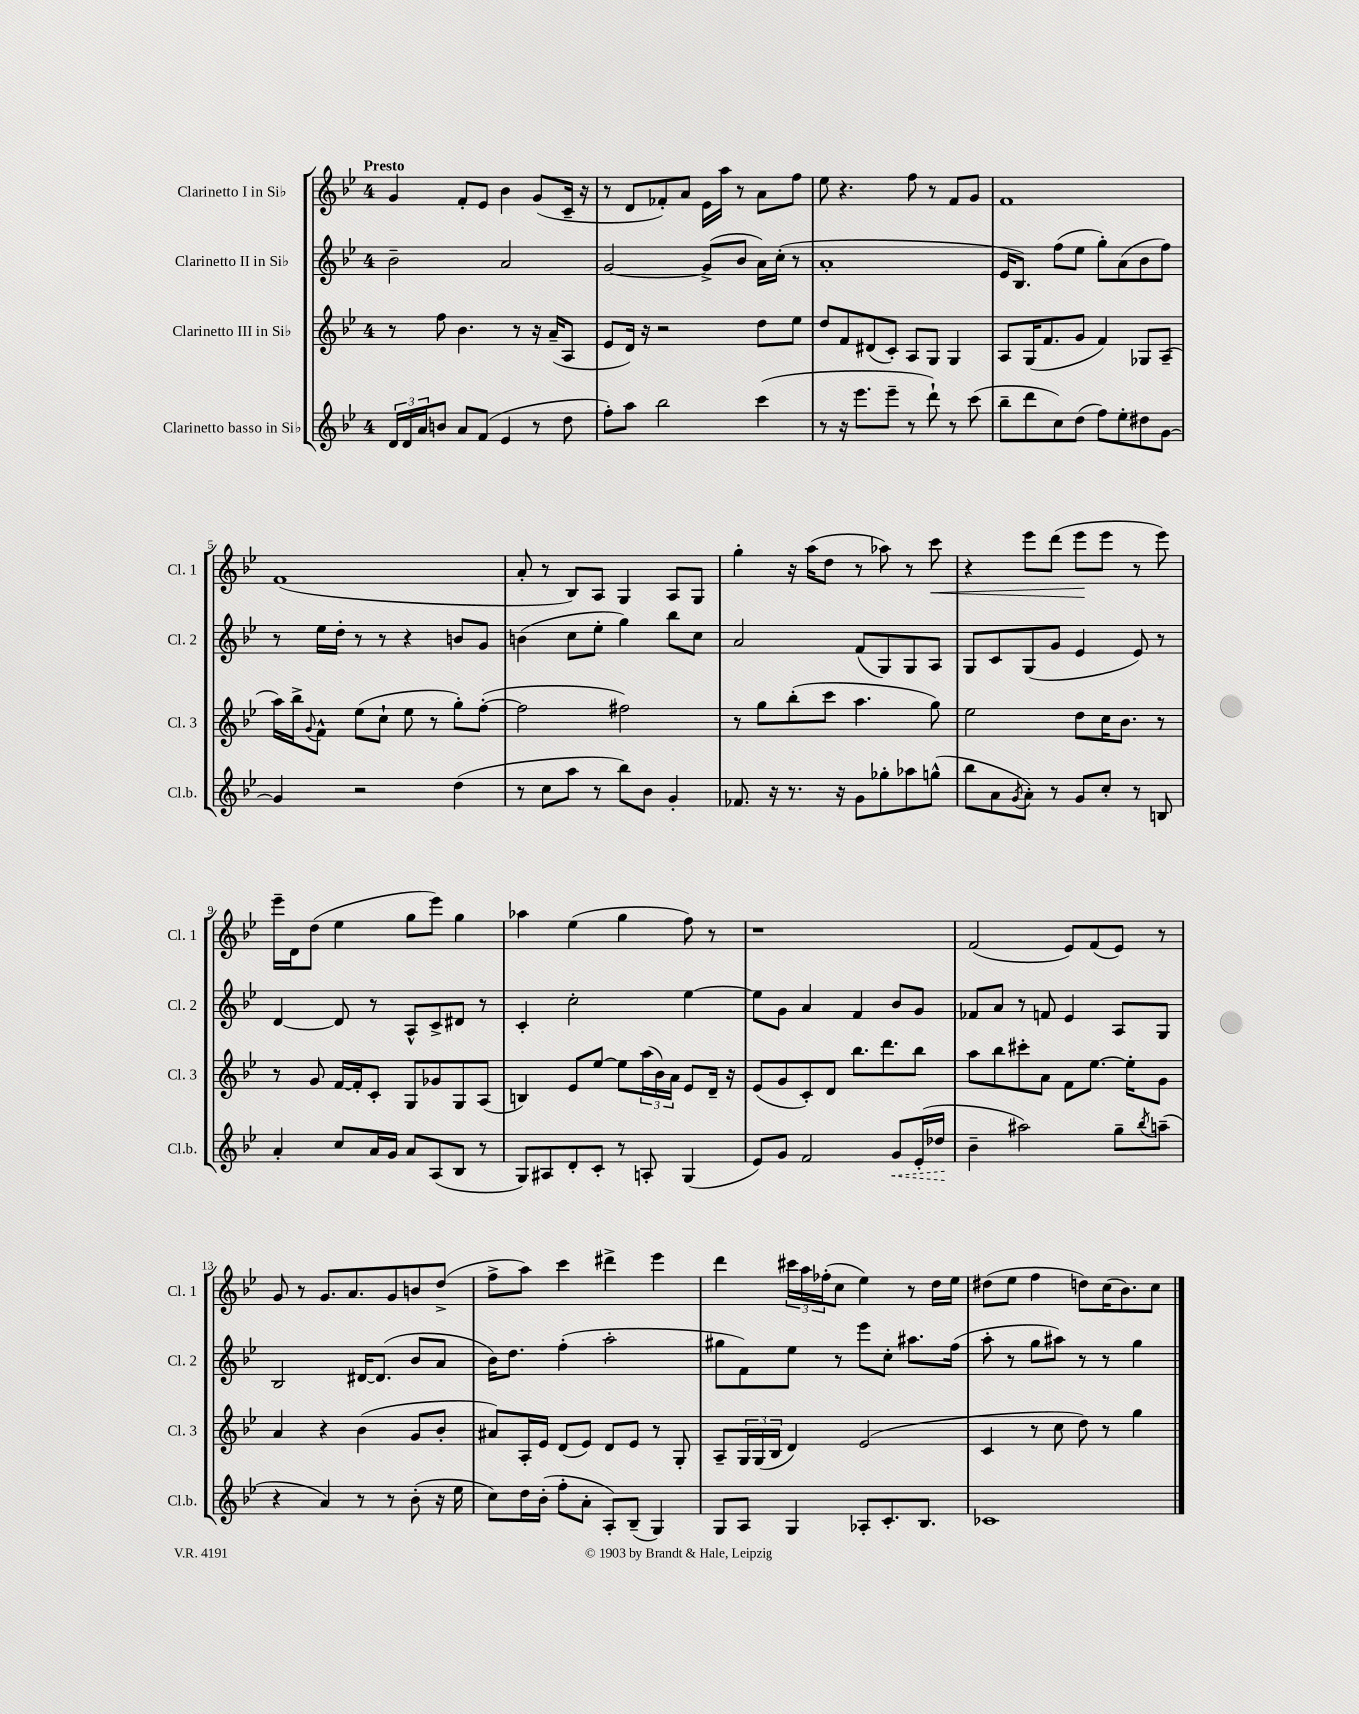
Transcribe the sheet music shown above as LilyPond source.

<<
\new StaffGroup <<
\new Staff = "s0" \with { instrumentName = "Clarinetto I in Sib" shortInstrumentName = "Cl. 1" } {
    \clef treble \key bes \major \once \override Staff.TimeSignature.style = #'single-digit \time 4/4 \tempo "Presto"
    g'4 f'8-. ees'8 bes'4 g'8( c'16-- r16 |
    r8 d'8 fes'8-.) a'8 ees'16 a''16 r8 a'8 f''8 |
    ees''8 r4. f''8 r8 f'8 g'8 |
    f'1 |
    f'1( |
    a'8-. r8 bes8) a8 g4 a8 g8 |
    g''4-. r16 a''16( d''8 r8 aes''8) r8 c'''8\< |
    r4 ees'''8 d'''8( ees'''8\! ees'''8 r8 ees'''8) |
    ees'''16-- d'16 d''8( ees''4 g''8 ees'''8) g''4 |
    aes''4 ees''4( g''4 f''8) r8 |
    r1 |
    f'2( ees'8) f'8( ees'8) r8 |
    g'8 r8 g'8. a'8. g'8 b'8 d''8->( |
    f''8-> a''8) c'''4 dis'''4-> ees'''4 |
    d'''4 \tuplet 3/2 { cis'''16 a''16 fes''16-.( } c''8 ees''4) r8 d''16 ees''16 |
    dis''8( ees''8 f''4 d''8) c''16( bes'8.) c''8 \bar "|." |
}
\new Staff = "s1" \with { instrumentName = "Clarinetto II in Sib" shortInstrumentName = "Cl. 2" } {
    \clef treble \key bes \major \once \override Staff.TimeSignature.style = #'single-digit \time 4/4
    bes'2-- a'2 |
    g'2~ g'8->( bes'8 a'16) c''16-.( r8 |
    a'1-. |
    ees'16 bes8.) f''8( ees''8 g''8-.) a'8( bes'8 f''8) |
    r8 ees''16 d''16-. r8 r8 r4 b'8 g'8 |
    b'4( c''8 ees''8-. g''4) bes''8 c''8 |
    a'2 f'8( g8) g8 a8 |
    g8 c'8 g8( g'8 ees'4 ees'8) r8 |
    d'4~ d'8 r8 a8-^ c'8-> dis'8 r8 |
    c'4-. c''2-. ees''4~ |
    ees''8 g'8 a'4 f'4 bes'8 g'8 |
    fes'8 a'8 r8 f'8 ees'4 a8 g8 |
    bes2 dis'16~ dis'8.( bes'8 a'8 |
    bes'16) d''8. f''4-.( a''2-. |
    gis''8 f'8) ees''8 r8 ees'''8 c''8-. ais''8. f''16( |
    a''8-. r8 g''8 ais''8) r8 r8 g''4 \bar "|." |
}
\new Staff = "s2" \with { instrumentName = "Clarinetto III in Sib" shortInstrumentName = "Cl. 3" } {
    \clef treble \key bes \major \once \override Staff.TimeSignature.style = #'single-digit \time 4/4
    r8 f''8 bes'4. r8 r16 a'16--( a8 |
    ees'8 d'16) r16 r2 d''8 ees''8 |
    d''8 f'8 dis'8( c'8-.) a8 g8 g4 |
    a8 g16( f'8. g'8 f'4) ges8 a8--( |
    a''16) bes''16-> \appoggiatura { g'8 } f'8-^ ees''8( c''8-! ees''8 r8 g''8-.) f''8~-.( |
    f''2 fis''2) |
    r8 g''8 bes''8-.( c'''8 a''4. g''8) |
    ees''2 d''8 c''16 bes'8. r8 |
    r8 g'8 f'16~ f'16-. c'8-. g8 ges'8 g8 a8( |
    b4) ees'8 ees''8~ ees''8 \tuplet 3/2 { a''16( bes'16) a'16 } ees'8 d'16-- r16 |
    ees'8( g'8 c'8-.) d'8 bes''8. d'''8. bes''8 |
    a''8 bes''8 cis'''8-. a'8 f'8 ees''8.~ ees''16-. g'8 |
    a'4 r4 bes'4( g'8 bes'8-. |
    ais'8) a16-. ees'16 d'8( ees'8) d'8 ees'8 r8 g8-. |
    a8-- \tuplet 3/2 { g16 g16( bes16 } d'4) ees'2( |
    c'4 r8 c''8 d''8) r8 g''4 \bar "|." |
}
\new Staff = "s3" \with { instrumentName = "Clarinetto basso in Sib" shortInstrumentName = "Cl.b." } {
    \clef treble \key bes \major \once \override Staff.TimeSignature.style = #'single-digit \time 4/4
    \tuplet 3/2 { d'16 d'16 a'16 } b'8 a'8 f'8( ees'4 r8 d''8 |
    f''8-.) a''8 bes''2 c'''4( |
    r8 r16 ees'''8. ees'''8-- r8 d'''8-!) r8 c'''8( |
    bes''8-- d'''8 c''8) d''8( f''8) ees''8-. dis''8 g'8~ |
    g'4 r2 d''4( |
    r8 c''8 a''8 r8 bes''8) bes'8 g'4-. |
    fes'8. r16 r8. r16 g'8 ges''8-. aes''8 g''8-^( |
    bes''8 a'8 \acciaccatura { g'8 } a'8-.) r8 g'8 c''8-. r8 b8 |
    a'4-. c''8 a'16 g'16 a'8 a8( bes8 r8 |
    g8) ais8 d'8-. c'8-. r8 a8-. g4( |
    ees'8) g'8 f'2 \once \override Hairpin.style = #'dashed-line g'8\< ees'16-.( des''16\! |
    bes'4-- ais''2) g''8-- \acciaccatura { bes''8 } a''8--( |
    r4 a'4) r8 r8 bes'8-.( r16 ees''16 |
    c''8) d''16 bes'16-.( f''8-. a'8-. a8-.) bes8--( g4) |
    g8 a8 g4 aes8-. c'8.-. bes8. |
    ces'1 \bar "|." |
}
>>
>>
